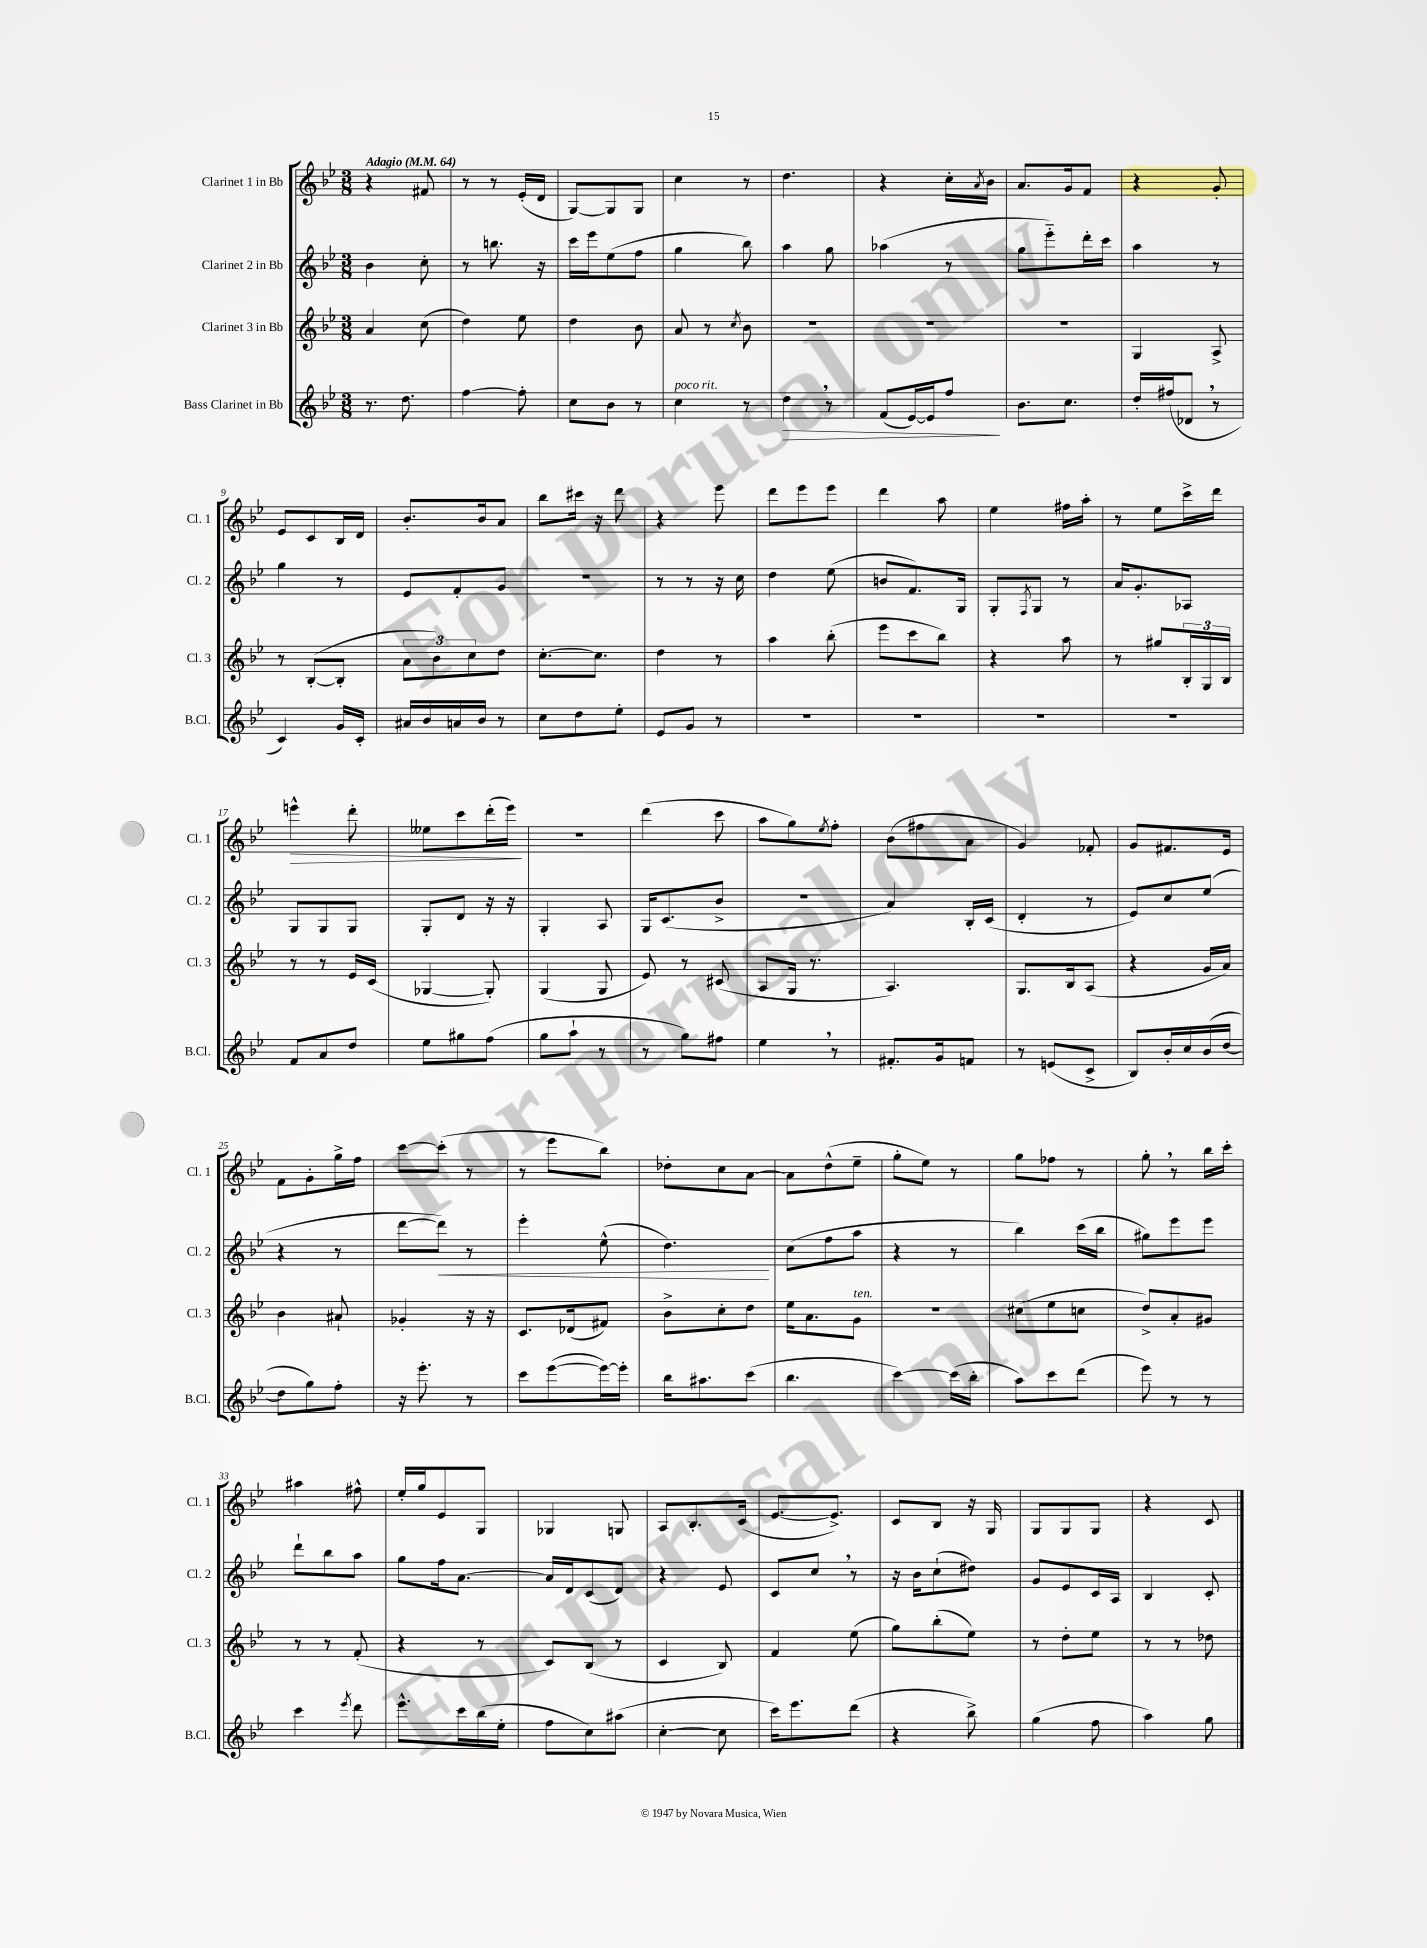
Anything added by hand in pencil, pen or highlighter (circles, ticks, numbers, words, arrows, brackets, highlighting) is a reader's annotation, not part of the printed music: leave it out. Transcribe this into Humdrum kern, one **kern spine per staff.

**kern	**dynam	**kern	**kern	**dynam	**kern	**dynam
*part4	*part4	*part3	*part2	*part2	*part1	*part1
*staff4	*staff4	*staff3	*staff2	*staff2	*staff1	*staff1
*I"Bass Clarinet in Bb	*	*I"Clarinet 3 in Bb	*I"Clarinet 2 in Bb	*	*I"Clarinet 1 in Bb	*
*I'B.Cl.	*	*I'Cl. 3	*I'Cl. 2	*	*I'Cl. 1	*
*clefG2	*	*clefG2	*clefG2	*	*clefG2	*
*k[b-e-]	*	*k[b-e-]	*k[b-e-]	*	*k[b-e-]	*
*M3/8	*	*M3/8	*M3/8	*	*M3/8	*
*MM64	*	*MM64	*MM64	*	*MM64	*
=1	=1	=1	=1	=1	=1	=1
!	!	!	!	!	!LO:TX:a:B:t=Adagio	!
8.r	.	4a/	4b-\	.	4r	.
8.dd\	.	.	.	.	.	.
.	.	(8cc\	8cc'\	.	8f#X/	.
=2	=2	=2	=2	=2	=2	=2
[4ff\	.	4dd\)	8r	.	8r	.
.	.	.	8.bbn\	.	8r	.
8ff'\]	.	8ee-\	.	.	(16e-'/LL	.
.	.	.	16r	.	16d/JJ	.
=3	=3	=3	=3	=3	=3	=3
8cc\L	.	4dd\	16ccc\LL	.	[8G/L)	.
.	.	.	16eee-\J	.	.	.
8b-\J	.	.	(8ee-\	.	8G/]	.
8r	.	8b-\	8ff\J	.	8G/J	.
=4	=4	=4	=4	=4	=4	=4
!LO:TX:a:i:t=poco rit.	!	!	!	!	!	!
4cc\	.	8a/	4gg\	.	4cc\	.
.	.	8r	.	.	.	.
.	.	8qcc/	.	.	.	.
8r	.	8b-\	8bb-\)	.	8r	.
=5	=5	=5	=5	=5	=5	=5
!	!LO:HP:b	!	!	!	!	!
4dd,\	>	4.r	4aa\	.	4.dd\	.
8r	.	.	8gg\	.	.	.
=6	=6	=6	=6	=6	=6	=6
(8f/L	.	4.r	(4aa-X\	.	4r	.
[16e-/L)	.	.	.	.	.	.
16e-/J]	.	.	.	.	.	.
8ff/J	.	.	8r	.	16cc'\LL	.
.	.	.	.	.	8qa/	.
.	.	.	.	.	16b-\JJ	.
.	]	.	.	.	.	.
=7	=7	=7	=7	=7	=7	=7
8.b-\L	.	4.r	8gg\L	.	8.a/L	.
.	.	.	8eee-\)	.	.	.
8.cc\J	.	.	.	.	16g/k	.
.	.	.	16ddd'\L	.	8f/J	.
.	.	.	16ccc\JJ	.	.	.
=8	=8	=8	=8	=8	=8	=8
16dd'/LL	.	4G/	4aa\	.	4r	.
(16ff#X/J	.	.	.	.	.	.
8d-X,/J	.	.	.	.	.	.
8r	.	8A^/	8r	.	8g'/	.
!!LO:LB:g=z
=9	=9	=9	=9	=9	=9	=9
4c/)	.	8r	4gg\	.	8e-/L	.
.	.	([8B-'/L	.	.	8c/	.
16g/LL	.	8B-'/J]	8r	.	16B-/L	.
16c'/JJ	.	.	.	.	16d/JJ	.
=10	=10	=10	=10	=10	=10	=10
16a#X/LL	.	12a\L	8e-/L	.	8.b-'/L	.
16b-/	.	.	.	.	.	.
.	.	12b-\)	.	.	.	.
16an/	.	.	8f'/	.	.	.
.	.	12cc\	.	.	.	.
16b-/JJ	.	.	.	.	16b-/k	.
8r	.	8dd\J	8g/J	.	8a/J	.
=11	=11	=11	=11	=11	=11	=11
8cc\L	.	[8.cc'\L	4.r	.	8bb-\L	.
8dd\	.	.	.	.	16ccc#X\Jk	.
.	.	8.cc\J]	.	.	16r	.
8ee-'\J	.	.	.	.	8ddd\	.
=12	=12	=12	=12	=12	=12	=12
8e-/L	.	4dd\	8r	.	4r	.
8g/J	.	.	8r	.	.	.
8r	.	8r	16r	.	8eee-\	.
.	.	.	16cc\	.	.	.
=13	=13	=13	=13	=13	=13	=13
4.r	.	4aa\	4dd\	.	8ddd\L	.
.	.	.	.	.	8eee-\	.
.	.	(8bb-'\	(8ee-\	.	8eee-\J	.
=14	=14	=14	=14	=14	=14	=14
4.r	.	8eee-\L	8bn/L	.	4ddd\	.
.	.	8ccc\	8.f/)	.	.	.
.	.	8bb-\J)	.	.	8aa\	.
.	.	.	16G/Jk	.	.	.
=15	=15	=15	=15	=15	=15	=15
4.r	.	4r	8G'/L	.	4ee-\	.
.	.	.	8qF/	.	.	.
.	.	.	8G/J	.	.	.
.	.	8aa\	8r	.	16ff#X\LL	.
.	.	.	.	.	16aa'\JJ	.
=16	=16	=16	=16	=16	=16	=16
4.r	.	8r	16a/KL	.	8r	.
.	.	.	8.g'/	.	.	.
.	.	8gg#X/L	.	.	8ee-\L	.
.	.	24B-'/L	8A-X/J	.	16ccc^\L	.
.	.	24G/	.	.	.	.
.	.	.	.	.	16ddd\JJ	.
.	.	24B-/JJ	.	.	.	.
!!LO:LB:g=z
=17	=17	=17	=17	=17	=17	=17
!	!	!	!	!	!	!LO:HP:b
8f/L	.	8r	8G/L	.	4eeen^^\	>
8a/	.	8r	8G/	.	.	.
8dd/J	.	16e-/LL	8G/J	.	8ddd'\	.
.	.	(16c/JJ	.	.	.	.
=18	=18	=18	=18	=18	=18	=18
8ee-\L	.	[4G-X/	8G'/L	.	8ee--X\L	.
8gg#X\	.	.	8d/J	.	8ccc\	.
(8ff\J	.	8G-'/])	16r	.	(16ddd'\L	.
.	.	.	16r	.	16eee-\JJ)	.
.	.	.	.	.	.	]
=19	=19	=19	=19	=19	=19	=19
8gg\L	.	(4G/	4G'/	.	4.r	.
8aa`\J	.	.	.	.	.	.
8r	.	8G/	8A/	.	.	.
=20	=20	=20	=20	=20	=20	=20
8r	.	8e-/)	16G/KL	.	(4ddd\	.
.	.	.	(8.c/	.	.	.
8gg\L)	.	8r	.	.	.	.
8ff#X\J	.	(8c#X/	8b-^/J	.	8ccc\	.
=21	=21	=21	=21	=21	=21	=21
4ee-,\	.	8A/L	4.r	.	8aa\L	.
.	.	16G/Jk	.	.	8gg\)	.
.	.	8.r	.	.	.	.
.	.	.	.	.	8qee-/	.
8r	.	.	.	.	8ff'\J	.
=22	=22	=22	=22	=22	=22	=22
8.f#X'/L	.	4.A/)	4a/)	.	(8b-\L	.
.	.	.	.	.	8ff#X\	.
16g/k	.	.	.	.	.	.
8fn/J	.	.	16B-'/LL	.	8a\J	.
.	.	.	(16c/JJ	.	.	.
=23	=23	=23	=23	=23	=23	=23
8r	.	8.G/L	4d'/	.	4g/)	.
(8en/L	.	.	.	.	.	.
.	.	16B-/k	.	.	.	.
8c^/J	.	(8A/J	8r	.	8f-X'/	.
=24	=24	=24	=24	=24	=24	=24
8B-/L)	.	4r	8e-/L)	.	8g/L	.
16b-'/L	.	.	8cc/	.	8.f#X/	.
16cc/	.	.	.	.	.	.
(16b-/	.	16g/LL	(8ee-/J	.	.	.
[16dd/JJ	.	16a/JJ)	.	.	16e-/Jk	.
!!LO:LB:g=z
=25	=25	=25	=25	=25	=25	=25
8dd\L]	.	4b-\	4r	.	8f\L	.
8gg\)	.	.	.	.	8g'\	.
8ff'\J	.	8a#X`/	8r	.	16gg^\L	.
.	.	.	.	.	16ff\JJ	.
=26	=26	=26	=26	=26	=26	=26
16r	.	4g-X'/	[8ddd\L	.	[8ccc\L	.
8.eee-'\	.	.	.	.	.	.
!	!	!	!	!LO:HP:b	!	!
.	.	.	8ddd\J])	<	(8ccc'\J]	.
8r	.	16r	8r	.	8r	.
.	.	16r	.	.	.	.
=27	=27	=27	=27	=27	=27	=27
8ccc\L	.	8.c/L	4eee-'\	.	8r	.
([8eee-\	.	.	.	.	8eee-\L	.
.	.	(16d-X/k	.	.	.	.
16eee-\L_)	.	8f#X/J)	(8ee-^^\	.	8bb-\J)	.
16eee-'\JJ]	.	.	.	.	.	.
=28	=28	=28	=28	=28	=28	=28
16bb-\KL	.	8b-^\L	4.dd\)	.	8dd-X'\L	.
8.aa#X\	.	.	.	.	.	.
.	.	8cc'\	.	.	8cc\	.
(8ccc\J	.	8dd\J	.	.	[8a\J	.
.	.	.	.	[	.	.
=29	=29	=29	=29	=29	=29	=29
4.bb-\	.	16ee-\KL	(8cc\L	.	8a\L]	.
.	.	8.a\	.	.	.	.
.	.	.	8ff\	.	(8dd^^\	.
!	!	!LO:TX:a:i:t=ten.	!	!	!	!
.	.	8g\J	8aa\J	.	8ee-~\J	.
=30	=30	=30	=30	=30	=30	=30
[4ccc\)	.	4.r	4r	.	8gg'\L	.
.	.	.	.	.	8ee-\J)	.
(16ccc\LL]	.	.	8r	.	8r	.
16bb-'\JJ	.	.	.	.	.	.
=31	=31	=31	=31	=31	=31	=31
8aa\L)	.	(8cc#X\L	4bb-\)	.	8gg\L	.
8ccc\	.	8ee-\	.	.	8ff-X\J	.
(8ddd\J	.	8ccn\J	(16ccc\LL	.	8r	.
.	.	.	16bb-\JJ	.	.	.
=32	=32	=32	=32	=32	=32	=32
8eee-\)	.	8dd^/L)	8gg#X\L)	.	8gg',\	.
8r	.	8a'/	8eee-\	.	8r	.
8r	.	8g#X/J	8eee-\J	.	16bb-\LL	.
.	.	.	.	.	16ccc'\JJ	.
!!LO:LB:g=z
=33	=33	=33	=33	=33	=33	=33
4ccc\	.	8r	8ddd`\L	.	4aa#X\	.
.	.	8r	8bb-\	.	.	.
8qeee-/	.	.	.	.	.	.
8ddd\	.	(8f'/	8aa\J	.	8ff#X^^\	.
=34	=34	=34	=34	=34	=34	=34
8.eee-^^\L	.	4r	8gg\L	.	16ee-'/LL	.
.	.	.	.	.	16gg/J	.
.	.	.	16ff\k	.	8e-/	.
16ccc\L	.	.	[8.a\J	.	.	.
(16bb-\	.	8r	.	.	8G/J	.
16ee-'\JJ	.	.	.	.	.	.
=35	=35	=35	=35	=35	=35	=35
8ff\L	.	8c/L)	16a/LL]	.	4G-X/	.
.	.	.	16d/J	.	.	.
8cc\)	.	(8B-/J	(8c/	.	.	.
(8aa#X\J	.	8r	8d/J)	.	8Gn/	.
=36	=36	=36	=36	=36	=36	=36
[4cc'\	.	4c/	4r	.	8A/L	.
.	.	.	.	.	8.B-'/	.
8cc\]	.	8B-/)	8e-/	.	.	.
.	.	.	.	.	(16c/Jk	.
=37	=37	=37	=37	=37	=37	=37
16ccc\KL)	.	4f/	8c/L	.	[8.e-/L	.
8.eee-\	.	.	.	.	.	.
.	.	.	8cc,/J	.	.	.
.	.	.	.	.	8.e-^/J])	.
(8ddd\J	.	(8ee-\	8r	.	.	.
=38	=38	=38	=38	=38	=38	=38
4r	.	8gg\L)	16r	.	8c/L	.
.	.	.	16b-\KL	.	.	.
.	.	(8bb-'\	(8cc`\	.	8B-/J	.
8bb-^\)	.	8ee-\J)	8dd#X\J)	.	16r	.
.	.	.	.	.	16G/	.
=39	=39	=39	=39	=39	=39	=39
(4gg\	.	8r	8g/L	.	8G/L	.
.	.	8dd'\L	8e-/	.	8G/	.
8ff\	.	8ee-\J	16c/L	.	8G/J	.
.	.	.	16A/JJ	.	.	.
=40	=40	=40	=40	=40	=40	=40
4aa\)	.	8r	4B-/	.	4r	.
.	.	8r	.	.	.	.
8gg\	.	8dd-X\	8c'/	.	8c/	.
==	==	==	==	==	==	==
*-	*-	*-	*-	*-	*-	*-
